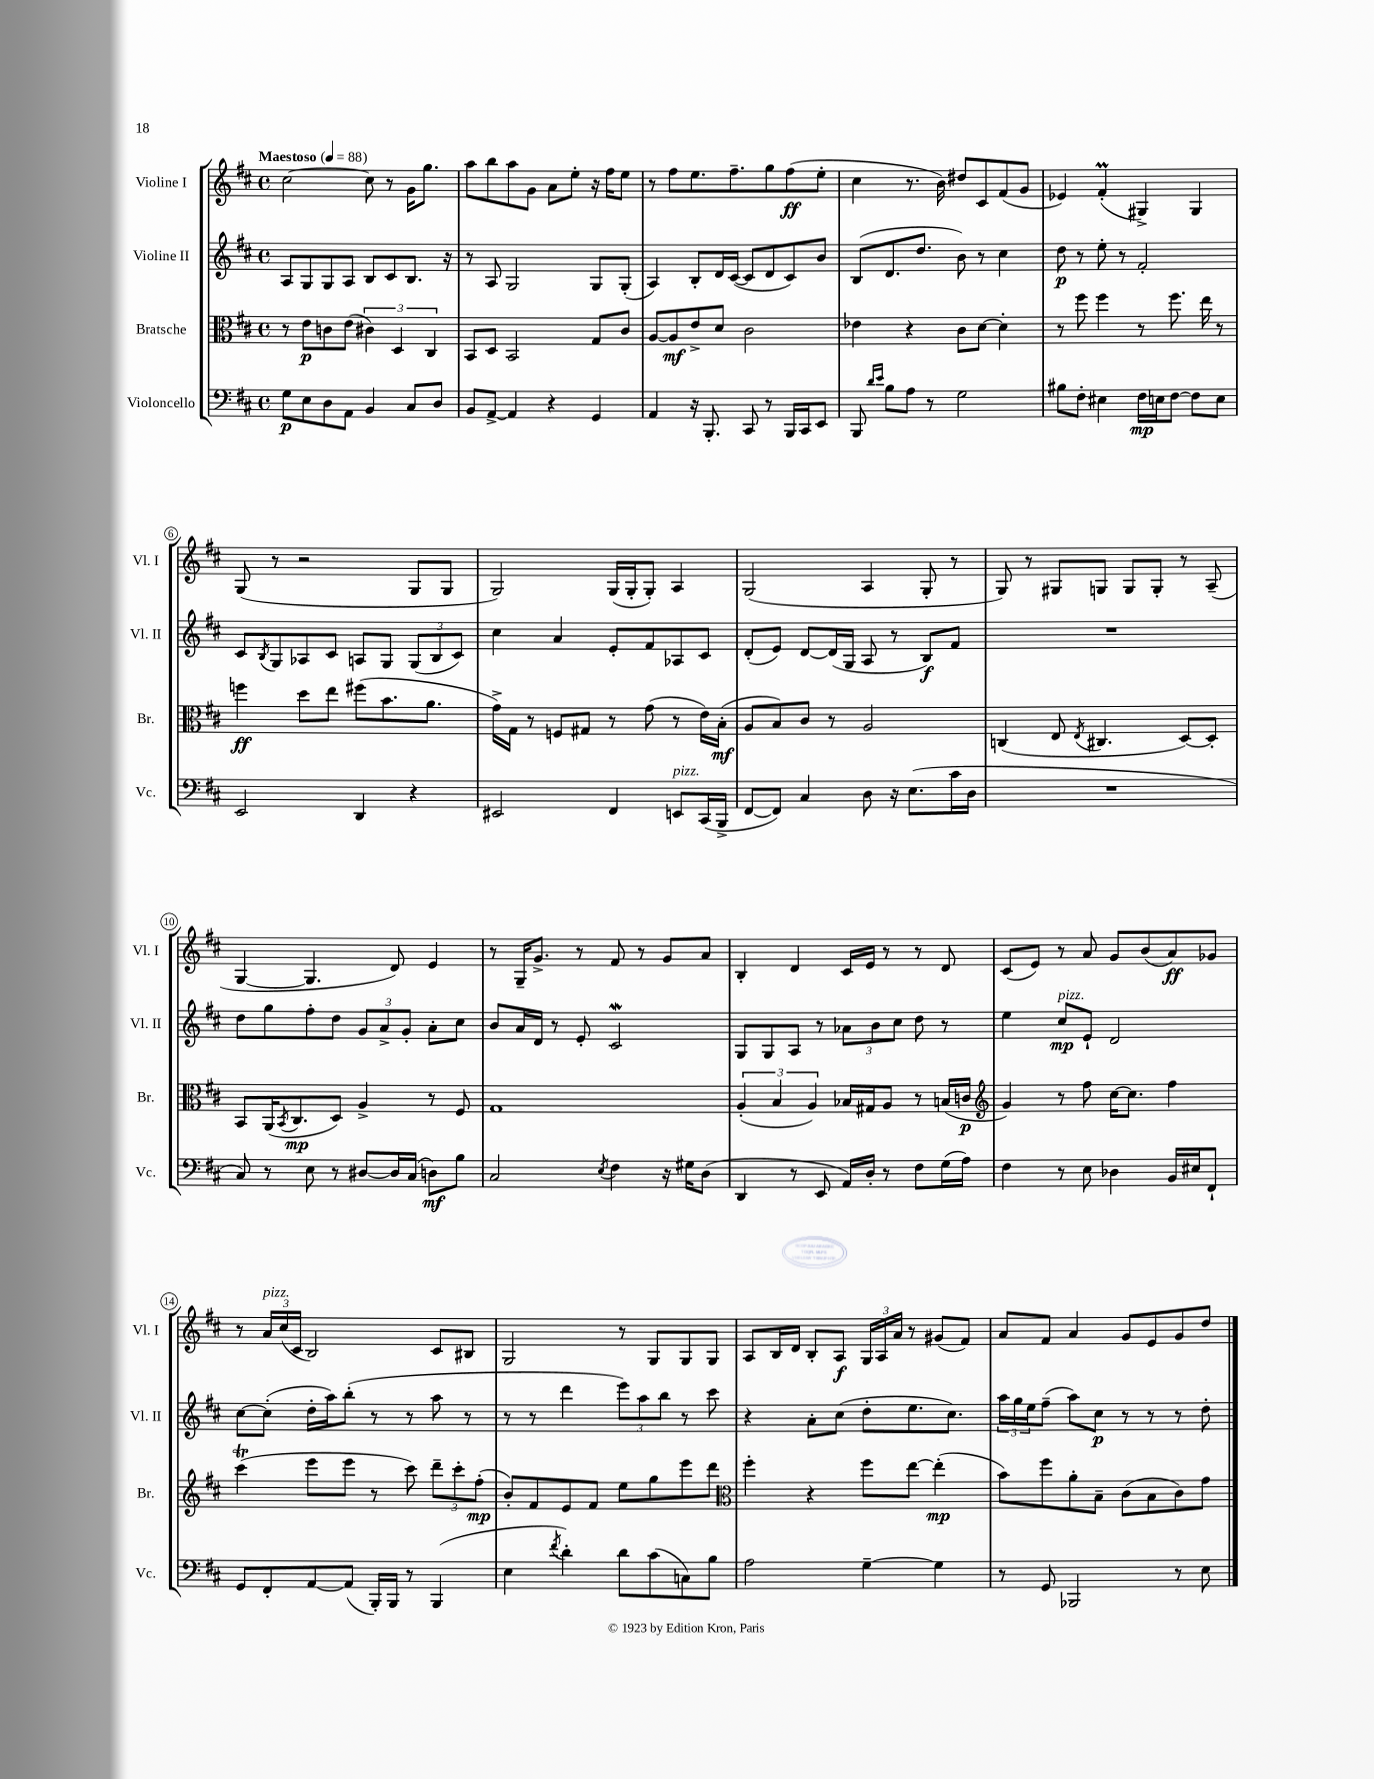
<<
\new StaffGroup <<
\new Staff = "s0" \with { instrumentName = "Violine I" shortInstrumentName = "Vl. I" } {
    \clef treble \key d \major \defaultTimeSignature \time 4/4 \tempo "Maestoso" 4 = 88
    cis''2~ cis''8 r8 g'16 g''8. |
    a''8 b''8 a''8 g'8 a'8 e''8-. r16 fis''16 e''8 |
    r8 fis''8 e''8. fis''8.-- g''8 fis''8\ff( e''8-. |
    cis''4 r8. b'16) dis''8 cis'8 fis'8( g'8 |
    ees'4) fis'4-.\prall( gis4->) gis4 |
    g8( r8 r2 g8 g8 |
    g2) g16( g16-. g8-.) a4 |
    g2( a4 g8-. r8 |
    g8) r8 gis8 g8 g8 g8-. r8 a8--( |
    g4~ g4. d'8) e'4 |
    r8 g16-- g'8.-> r8 fis'8 r8 g'8 a'8 |
    b4-. d'4 cis'16 e'16 r8 r8 d'8 |
    cis'8( e'8) r8 a'8 g'8 b'8( a'8\ff) ges'8 |
    r8 \tuplet 3/2 { a'16^\markup { \italic "pizz." } cis''16( cis'16 } b2) cis'8 bis8 |
    g2 r8 g8 g8 g8 |
    a8 b16 d'16 b8-. a8\f \tuplet 3/2 { g16 a16 a'16 } r8 gis'8( fis'8) |
    a'8 fis'8 a'4 g'8 e'8 g'8 d''8 \bar "|." |
}
\new Staff = "s1" \with { instrumentName = "Violine II" shortInstrumentName = "Vl. II" } {
    \clef treble \key d \major \defaultTimeSignature \time 4/4
    a8 g8 g8 a8 b8 cis'8 b8. r16 |
    r8 a8 g2 g8 g8-.( |
    a4) b8-. d'16 cis'16~( cis'8 d'8 cis'8) b'8 |
    b8( d'8. d''8. b'8) r8 cis''4 |
    d''8\p r8 e''8-. r8 fis'2-. |
    cis'8 \acciaccatura { b8 } g8 aes8 cis'8 a8 g8 \tuplet 3/2 { g8( b8 cis'8) } |
    cis''4 a'4 e'8-. fis'8 aes8 cis'8 |
    d'8-.( e'8) d'8~ d'16( g16 a8 r8 b8\f) fis'8 |
    R1 |
    d''8 g''8 fis''8-. d''8 \tuplet 3/2 { g'8 a'8-> g'8-. } a'8-. cis''8 |
    b'8 a'16 d'16 r8 e'8-. cis'2\mordent |
    g8 g8 a8 r8 \tuplet 3/2 { aes'8 b'8 cis''8 } d''8 r8 |
    e''4 cis''8\mp^\markup { \italic "pizz." } e'8-! d'2 |
    cis''8~ cis''8-.( d''16-. a''16) b''8-.( r8 r8 a''8 r8 |
    r8 r8 d'''4 \tuplet 3/2 { e'''8) a''8 b''8 } r8 cis'''8 |
    r4 a'8-. cis''8( d''8-. e''8. cis''8.) |
    \tuplet 3/2 { a''16 g''16 e''16 } fis''8--( a''8) cis''8\p r8 r8 r8 d''8-. \bar "|." |
}
\new Staff = "s2" \with { instrumentName = "Bratsche" shortInstrumentName = "Br." } {
    \clef alto \key d \major \defaultTimeSignature \time 4/4
    r8 e'8\p c'8 e'8( \tuplet 3/2 { cis'4) d4 cis4 } |
    b,8 d8 b,2 g8 cis'8 |
    a8~ a8\mf e'8-> d'8 cis'2 |
    ees'4 r4 cis'8 d'8~ d'4-. |
    r8 fis''8 fis''4 r8 fis''8. e''16 r8 |
    f''4\ff d''8 e''8 fis''8( b'8. a'8. |
    g'16->) g16 r8 f8 gis8 r8 g'8( r8 e'16) b16-.\mf( |
    a8 b8) cis'8 r8 a2 |
    c4( e8 \acciaccatura { e8 } cis4. d8~) d8-. |
    b,8 a,16( \acciaccatura { b,8 } cis8.\mp d8) a4-> r8 fis8 |
    g1 |
    \tuplet 3/2 { a4-.( b4 a4) } bes16 gis16 a8 r8 b16( c'16\p |
    \clef treble g'4) r8 fis''8 cis''16~ cis''8. fis''4 |
    cis'''4\trill( e'''8 e'''8 r8 cis'''8) \tuplet 3/2 { d'''8-- cis'''8-. fis''8-.\mp( } |
    b'8-.) fis'8 e'8 fis'8 e''8 g''8 e'''8 d'''8 |
    \clef alto fis''4-. r4 fis''8 e''8~ e''4-.\mp( |
    b'8) fis''8 a'8-. b8-- cis'8( b8 cis'8) g'8 \bar "|." |
}
\new Staff = "s3" \with { instrumentName = "Violoncello" shortInstrumentName = "Vc." } {
    \clef bass \key d \major \defaultTimeSignature \time 4/4
    g8\p e8 d8 a,8 b,4 cis8 d8 |
    b,8 a,8~-> a,4 r4 g,4 |
    a,4 r16 b,,8.-. cis,8 r8 b,,16 cis,16 e,8 |
    b,,8 \grace { d'16 e'16 } b8 a8 r8 g2 |
    bis8 fis8-. eis4 fis16\mp e16 fis8~ fis8 e8 |
    e,2 d,4 r4 |
    eis,2 fis,4 e,8^\markup { \italic "pizz." } cis,16( b,,16-> |
    fis,8~ fis,8) cis4 d8 r16 e8.( cis'16 d16 |
    R1 |
    cis8) r8 e8 r8 dis8~ dis16 cis16( d8\mf) b8 |
    cis2 \acciaccatura { e8 } fis4 r16 gis16 d8( |
    d,4 r8 e,8 a,16) d16-. r8 fis8 g16( a16) |
    fis4 r8 e8 des4 b,16 eis16 fis,8-! |
    g,8 fis,8-. a,8~ a,8( b,,16-.) b,,16 r8 b,,4( |
    e4 \acciaccatura { fis'8 } d'4-.) d'8 cis'8( c8) b8 |
    a2 g4~-- g4 |
    r8 g,8 bes,,2 r8 e8 \bar "|." |
}
>>
>>
\layout { \context { \Score \override BarNumber.stencil = #(make-stencil-circler 0.1 0.3 ly:text-interface::print) } }
